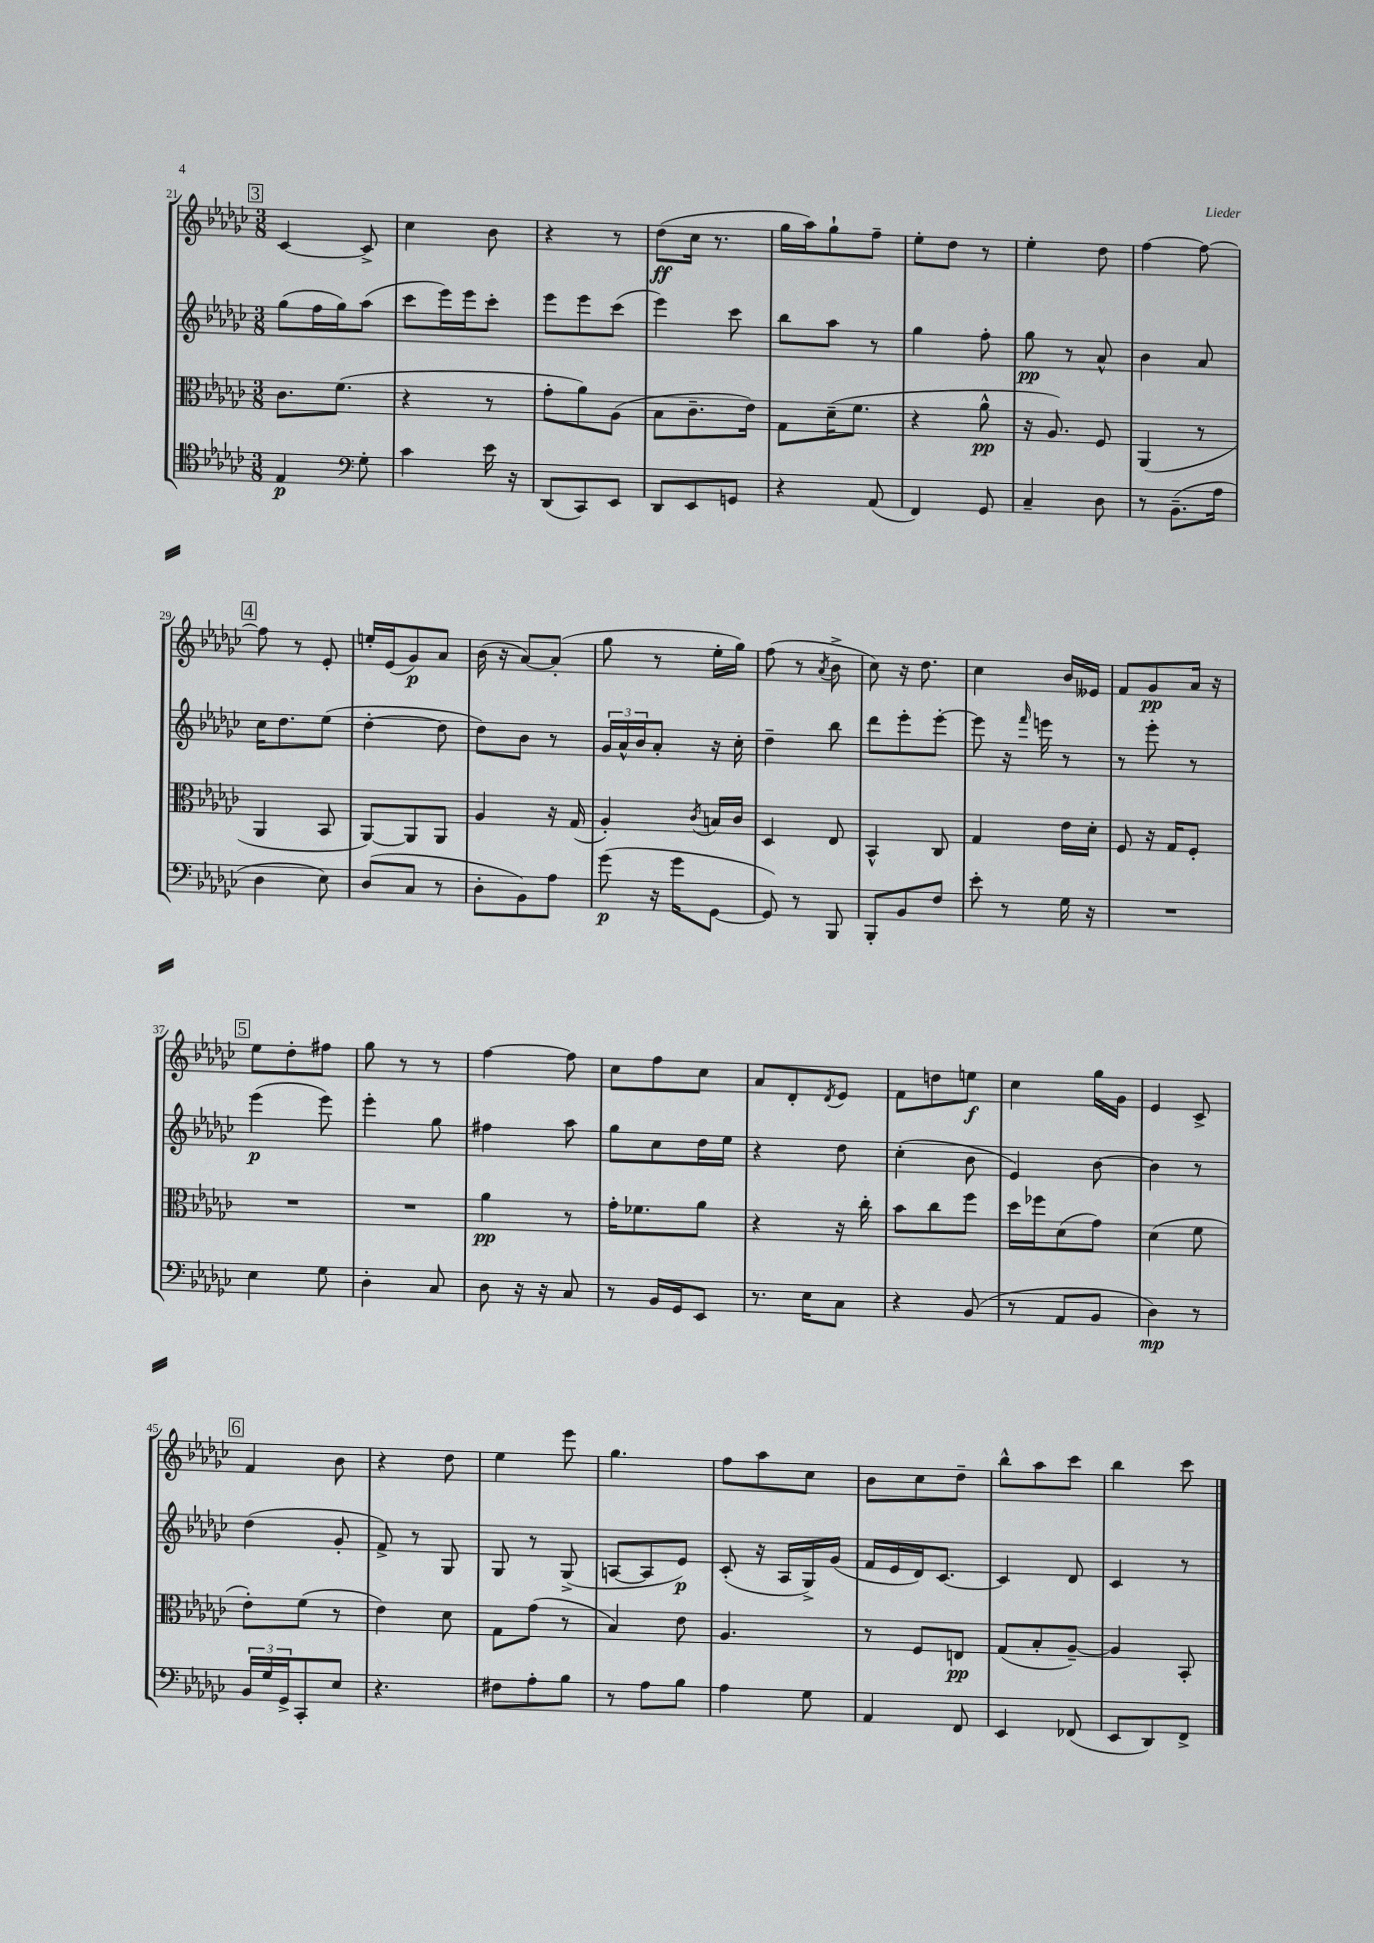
<<
\new StaffGroup <<
\new Staff = "s0" {
    \clef treble \key ges \major \numericTimeSignature \time 3/8
    \mark \markup { \box "3" } ces'4~ ces'8-> |
    ces''4 bes'8 |
    r4 r8 |
    des''8\ff( ces''16 r8. |
    ges''16 aes''16) ges''8-! f''8-- |
    ees''8-. des''8 r8 |
    ees''4-. des''8 |
    f''4~ f''8~ |
    \mark \markup { \box "4" } f''8 r8 ees'8-. |
    e''16-. ees'16( ges'8\p) aes'8 |
    bes'16( r16 aes'8~) aes'8-.( |
    ges''8 r8 ees''16-. ges''16) |
    f''8( r8 \acciaccatura { aes'8 } bes'8-> |
    ces''8) r16 des''8. |
    ces''4 bes'16 eeses'16 |
    f'8 ges'8\pp aes'16 r16 |
    \mark \markup { \box "5" } ees''8 des''8-. fis''8 |
    ges''8 r8 r8 |
    f''4~ f''8 |
    ces''8 f''8 ces''8 |
    aes'8 des'8-. \acciaccatura { des'8 } ees'8 |
    f'8 d''8 e''8\f |
    ces''4 ges''16 ges'16 |
    ees'4 ces'8-> |
    \mark \markup { \box "6" } f'4 bes'8 |
    r4 des''8 |
    ees''4 ees'''8 |
    ges''4. |
    f''8 aes''8 ces''8 |
    bes'8 ces''8 des''8-- |
    bes''8-^ aes''8 ces'''8 |
    bes''4 ces'''8 \bar "|." |
}
\new Staff = "s1" {
    \clef treble \key ges \major \numericTimeSignature \time 3/8
    \mark \markup { \box "3" } ges''8( f''16 ges''16) aes''8( |
    ces'''8 ees'''16) ees'''16 ces'''8-. |
    ees'''8 ees'''8 ces'''8( |
    ees'''4) ces'''8 |
    bes''8 aes''8 r8 |
    ges''4 f''8-. |
    ges''8\pp r8 aes'8-^ |
    bes'4 aes'8 |
    \mark \markup { \box "4" } ces''16 des''8. ees''8( |
    des''4~-. des''8 |
    des''8) bes'8 r8 |
    \tuplet 3/2 { ges'16 aes'16-^ bes'16 } aes'8-. r16 ces''16-. |
    des''4-- bes''8 |
    des'''8 ees'''8-. ees'''8~-. |
    ees'''8 r16 \grace { f'''16 } e'''16 r8 |
    r8 ees'''8-. r8 |
    \mark \markup { \box "5" } ees'''4\p( ees'''8) |
    ees'''4-. ges''8 |
    fis''4 aes''8 |
    ges''8 ces''8 des''16 ees''16 |
    r4 des''8 |
    ces''4-.( bes'8 |
    ees'4) bes'8~ |
    bes'4 r8 |
    \mark \markup { \box "6" } des''4( ges'8-. |
    f'8->) r8 ges8 |
    ges8 r8 ges8->( |
    a8~ a8 ees'8\p) |
    ces'8-.( r16 aes16 ges16->) ges'16( |
    f'16 ees'16 des'16) ces'8.~ |
    ces'4 des'8 |
    ces'4 r8 \bar "|." |
}
\new Staff = "s2" {
    \clef alto \key ges \major \numericTimeSignature \time 3/8
    \mark \markup { \box "3" } ces'8. f'8.( |
    r4 r8 |
    ges'8-. aes'8) aes8( |
    bes8 ces'8.-- ees'16) |
    ges8 des'16--( f'8. |
    r4 aes'8-^\pp |
    r16 aes8.) f8 |
    aes,4( r8 |
    \mark \markup { \box "4" } aes,4 bes,8 |
    aes,8~) aes,8 aes,8 |
    aes4 r16 ges16( |
    aes4-.) \acciaccatura { ces'8 } b16 ces'16 |
    des4 ees8 |
    bes,4-^ ces8 |
    ges4 ees'16 des'16-. |
    f8 r16 ges16 f8-. |
    \mark \markup { \box "5" } R4. |
    R4. |
    aes'4\pp r8 |
    ges'16-. fes'8. aes'8 |
    r4 r16 ces''16-. |
    bes'8 ces''8 f''8 |
    des''16 fes''16 des'8( ges'8) |
    des'4( f'8 |
    \mark \markup { \box "6" } ees'8-.) f'8( r8 |
    ees'4) des'8 |
    ges8 ges'8( r8 |
    bes4) ees'8 |
    aes4. |
    r8 f8 e8\pp |
    ges8( bes8-. aes8~--) |
    aes4 bes,8-. \bar "|." |
}
\new Staff = "s3" {
    \clef tenor \key ges \major \numericTimeSignature \time 3/8
    \mark \markup { \box "3" } ees4\p \clef bass ges8-. |
    ces'4 ees'16 r16 |
    des,8( ces,8) ees,8 |
    des,8 ees,8 g,8 |
    r4 aes,8( |
    f,4) ges,8 |
    ces4-- des8 |
    r8 bes,8.--( aes16 |
    \mark \markup { \box "4" } des4 ees8) |
    des8( ces8 r8 |
    des8-. bes,8) aes8 |
    ges'8\p( r16 ges'16 ges,8~ |
    ges,8) r8 bes,,8 |
    bes,,8-. bes,8 f8 |
    ees'8-. r8 ges16 r16 |
    R4. |
    \mark \markup { \box "5" } ees4 ges8 |
    des4-. ces8 |
    des8 r16 r16 ces8 |
    r8 bes,16 ges,16 ees,8 |
    r8. ees16 ces8 |
    r4 bes,8( |
    r8 aes,8 bes,8 |
    des4\mp) r8 |
    \mark \markup { \box "6" } \tuplet 3/2 { bes,16 ges16 ges,16-> } ces,8-. ees8 |
    r4. |
    fis8 aes8-. bes8 |
    r8 aes8 bes8 |
    aes4 ges8 |
    aes,4 f,8 |
    ees,4 fes,8( |
    ees,8 des,8) f,8-> \bar "|." |
}
>>
>>
\layout { \context { \Score currentBarNumber = #21 } }
